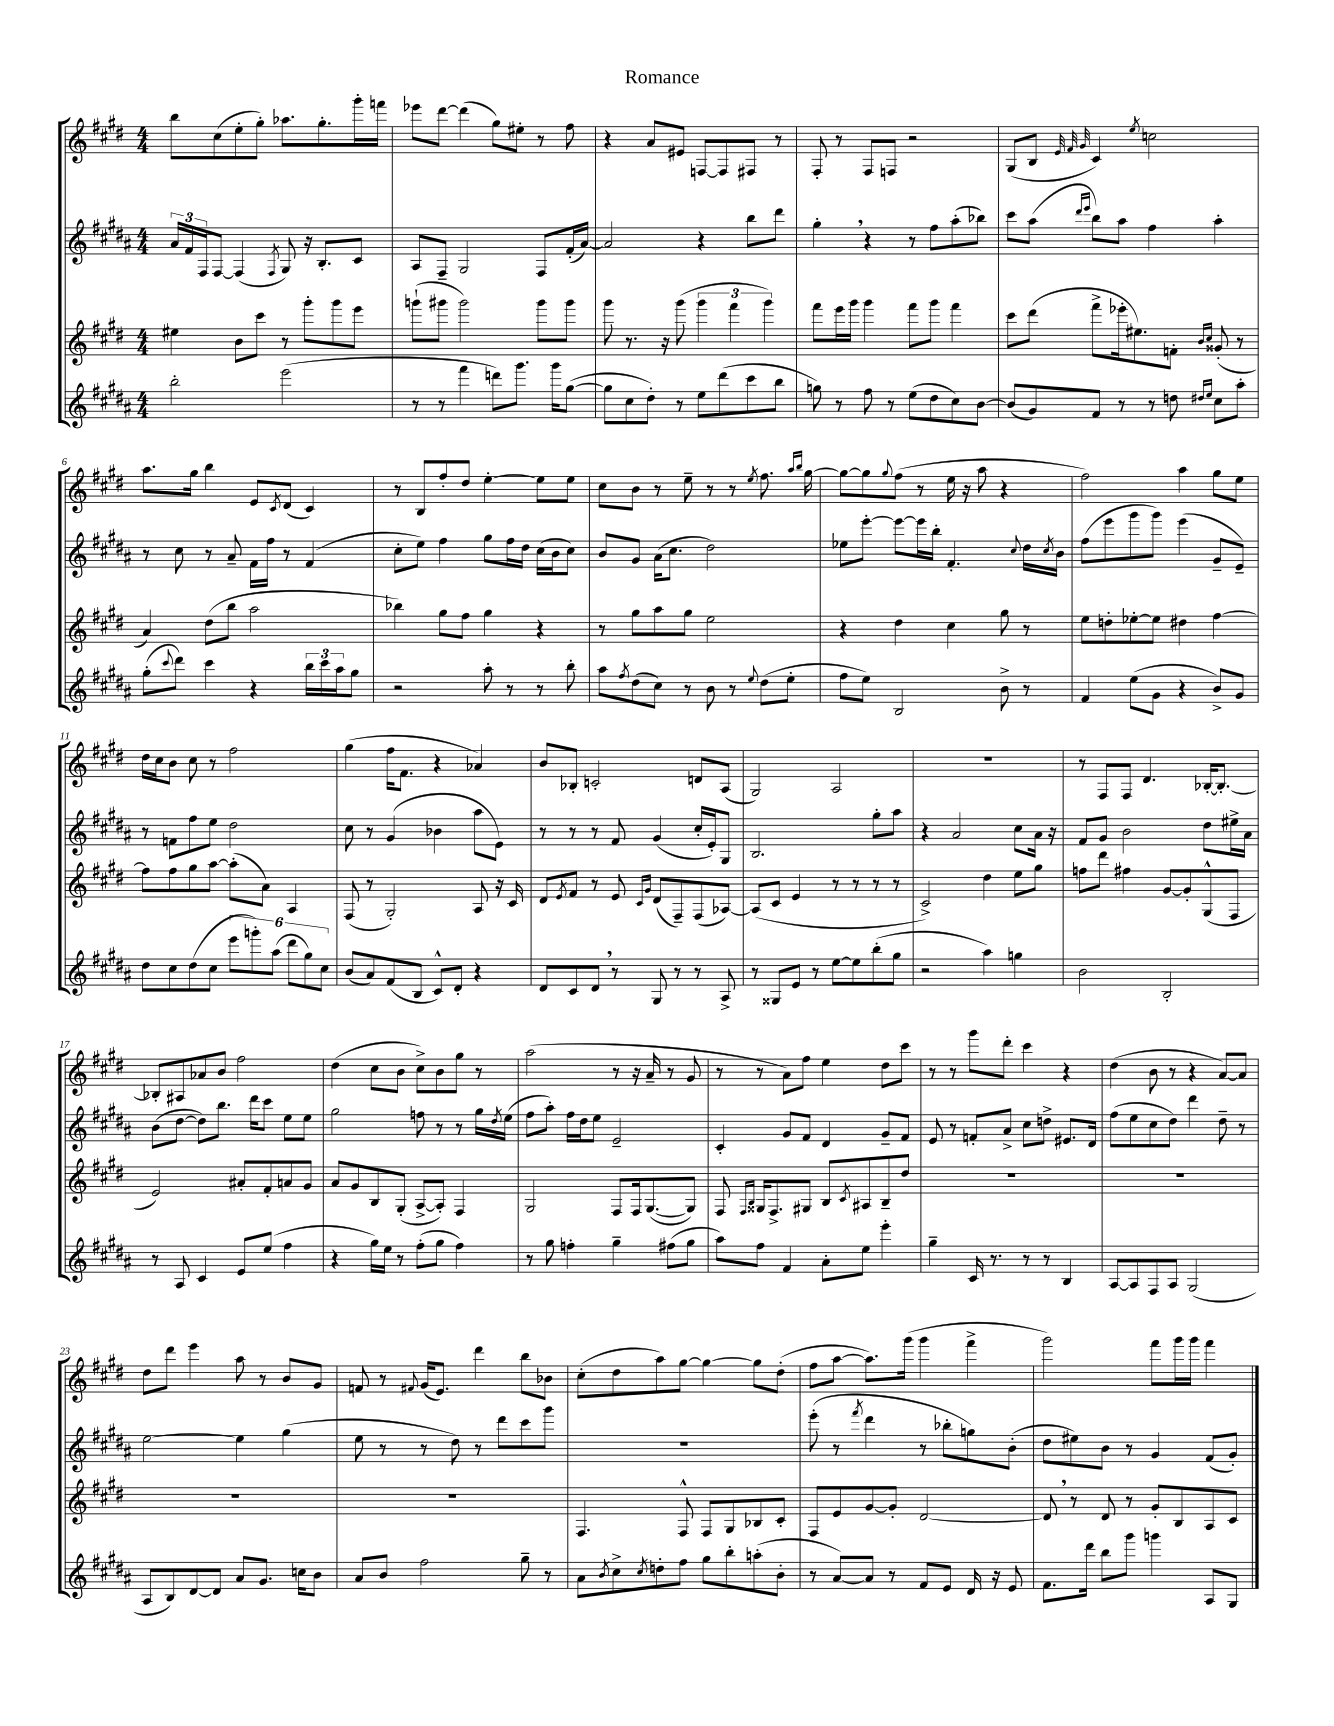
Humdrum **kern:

**kern	**kern	**kern	**kern
*staff4	*staff3	*staff2	*staff1
*clefG2	*clefG2	*clefG2	*clefG2
*k[f#c#g#d#a#]	*k[f#c#g#d#]	*k[f#c#g#d#a#]	*k[f#c#g#d#]
*M4/4	*M4/4	*M4/4	*M4/4
2bb'\	4ee#\	24a#/LL	8bb\L
.	.	24f#/	.
.	.	24F#/J	.
.	.	[8F#/J	(8cc#\
.	8b\L	(4F#/]	8ee'\
.	8ccc#\J	.	8gg#'\J)
.	.	8qF#/	.
(2eee\	8r	8G#/)	8.aa-\L
.	8ggg#'\L	16r	.
.	.	8.B'/L	8.gg#'\
.	8ggg#\	.	.
.	8eee\J	8c#/J	16ggg#'\L
.	.	.	16fff\JJ
=	=	=	=
8r	(8ggg`\L	8A#/L	8eee-\L
8r	8ggg#\J	8F#~/J	[8ddd#\J
4fff#\	2ggg#\)	2G#/	(4ddd#\]
8ddd\L)	.	.	8gg#\L)
8.ggg#\J	.	.	8ee#'\J
.	8ggg#\L	8F#/L	8r
16ggg#\LK	.	.	.
([8gg#\J	8ggg#\J	(16f#'/L	8ff#\
.	.	[16a#/JJ)	.
=	=	=	=
8gg#\]L	8ggg#\	2a#/]	4r
8cc#\	8.r	.	.
8dd#'\J)	.	.	8a/L
.	16r	.	.
8r	(8ggg#\	.	8e#/J
8ee\L	6ggg#\	4r	[8F/L
(8ddd#\	.	.	8F/]
.	6fff#\	.	.
8ccc#\	.	8bb\L	8F#/J
.	6ggg#\)	.	.
8bb\J	.	8ddd#\J	8r
=	=	=	=
8gg\)	8fff#\L	4gg#'\	8F#'/
8r	16eee\L	.	8r
.	16ggg#\JJ	.	.
8ff#\	4ggg#\	4r	8F#/L
8r	.	.	8F/J
(8ee\L	8fff#\L	8r	2r
8dd#\	8ggg#\J	8ff#\L	.
8cc#\)	4fff#\	(8aa#'\	.
[8b\J	.	8bb-\J)	.
=	=	=	=
(8b/]L	8ccc#\L	8ccc#\L	(8G#/L
8g#/)	(8ddd#\J	(8aa#\J	8B/J
.	.	.	32qqe/
.	.	16qqddd#/LL	32qqf#/
.	.	16qqeee/JJ	32qqg#/
8f#/J	8fff#^\L	8bb\L)	4c#/)
8r	16eee-'\k	8aa#\J	.
.	8.ee#\)	.	.
.	.	.	8qee/
8r	.	4ff#\	2cc\
8dd\	8f'\J	.	.
16qqdd#/LL	16qqb/LL	.	.
16qqee/JJ	16qqcc#/JJ	.	.
8cc#\L	(8g##'/	4aa#'\	.
8aa#'\J	8r	.	.
=	=	=	=
(8gg#'\L	4a/)	8r	8.aa\L
8qqccc#/	.	.	.
8ddd#\J)	.	8cc#\	.
.	.	.	16gg#\Jk
4ccc#\	(8dd#\L	8r	4bb\
.	8bb\J	8a#~/	.
4r	2aa\	16f#\LL	8e/L
.	.	16ff#\JJ	.
.	.	.	8qc#/
.	.	8r	(8d#/J
24bb\LL	.	(4f#/	4c#/)
24ccc#\	.	.	.
24aa#\J	.	.	.
8gg#\J	.	.	.
=	=	=	=
2r	4bb-\)	8cc#'\L	8r
.	.	8ee\J)	8B/L
.	8gg#\L	4ff#\	8ff#'/
.	8ff#\J	.	8dd#/J
8aa#'\	4gg#\	8gg#\L	[4ee'\
8r	.	16ff#\L	.
.	.	16dd#\JJ	.
8r	4r	(16cc#\LL	8ee\]L
.	.	16b\J	.
8bb'\	.	8cc#\J)	8ee\J
=	=	=	=
8aa#\L	8r	8b/L	8cc#\L
8qff#/	.	.	.
(8dd#\	8gg#\L	8g#/J	8b\J
8cc#\J)	8aa\	(16a#\LK	8r
.	.	8.cc#\J	.
8r	8gg#\J	.	8ee~\
8b\	2ee\	2dd#\)	8r
8r	.	.	8r
8qqee/	.	.	8qee/
(8dd#\L	.	.	8.ff#\
8ee'\J	.	.	.
.	.	.	16qqaa/LL
.	.	.	16qqbb/JJ
.	.	.	[16gg#\
=	=	=	=
8ff#\L	4r	8ee-\L	8gg#\_L
8ee\J)	.	[8eee'\J	8gg#\]
.	.	.	8qqgg#/
2B/	4dd#\	8eee\_L	(8ff#\J
.	.	16eee\]L	8r
.	.	16bb'\JJ	.
.	4cc#\	4.f#'/	16ee\
.	.	.	16r
.	.	.	8aa\
8b^\	8gg#\	.	4r
.	.	8qqcc#/	.
8r	8r	16dd#\LL	.
.	.	8qcc#/	.
.	.	16b\JJ	.
=	=	=	=
4f#/	8ee\L	(8ff#\L	2ff#\)
.	8dd'\	8eee\	.
(8ee\L	[8ee-'\	8ggg#\	.
8g#\J	8ee-\]J	8ggg#\J)	.
4r	4dd#\	(4eee\	4aa\
8b^/L)	[4ff#\	8g#~/L	8gg#\L
8g#/J	.	8e~/J)	8ee\J
=	=	=	=
8dd#\L	8ff#\]L	8r	16dd#\LL
.	.	.	16cc#\J
8cc#\	8ff#\	8f\L	8b\J
(8dd#\	8gg#\	8ff#\	8cc#\
8cc#\J	[8aa\J	8ee\J	8r
12eee\L	(8aa'\]L	2dd#\	2ff#\
12ggg'\)	.	.	.
.	8a\J)	.	.
(12aa#\J	.	.	.
12ddd#\L	4A/	.	.
12gg#\)	.	.	.
12cc#\J	.	.	.
=	=	=	=
(8b/L	(8F#/	8cc#\	(4gg#\
8a#/)	8r	8r	.
(8f#/	2G#'/)	(4g#/	16ff#\LK
.	.	.	8.f#\J
8B/J	.	.	.
8c#^^/L)	.	4b-\	4r
8d#'/J	.	.	.
4r	8A/	8aa#\L	4a-/)
.	16r	8e\J)	.
.	16c#/	.	.
=	=	=	=
8d#/L	8d#/L	8r	8b/L
.	8qe/	.	.
8c#/	8f#/J	8r	8B-'/J
8d#/J	8r	8r	2c'/
8r	8e/	8f#/	.
.	16qqc#/LL	.	.
.	16qqg#/JJ	.	.
8G#/	(8d#/L	(4g#/	.
8r	8F#~/)	.	.
8r	(8F#/	16cc#'/LL	8d/L
.	.	16e'/J)	.
8A#^/	[8A-/J)	8G#/J	(8A/J
=	=	=	=
8r	(8A-/]L	2.B/	2G#/)
8G##/L	8c#/J	.	.
8e/J	4e/	.	.
8r	.	.	.
[8ee\L	8r	.	2A/
8ee\]	8r	.	.
(8bb'\	8r	8gg#'\L	.
8gg#\J	8r	8aa#\J	.
=	=	=	=
2r	2c#^/)	4r	1r
.	.	2a#/	.
4aa#\)	4dd#\	.	.
4gg\	8ee\L	8cc#\L	.
.	8gg#\J	16a#\Jk	.
.	.	16r	.
=	=	=	=
2b\	8ff\L	8f#/L	8r
.	8ddd#\J	8g#/J	8F#/L
.	4ff#\	2b\	8F#/J
.	.	.	4.d#/
2B'/	[8g#/L	.	.
.	8g#'/]	.	.
.	(8G#^^/	8dd#\L	[16B-'/LK
.	.	.	8.B-'/_J
.	8F#/J	16ee#^\L	.
.	.	16a#\JJ	.
=	=	=	=
8r	2e/)	(8b\L	8B-'/]L
8A#/	.	[8dd#\J	8A#/
4c#/	.	8dd#\]L)	8a-/
.	.	8.bb\J	8b/J
8e/L	8a#'/L	.	2ff#\
.	.	16ddd#\LK	.
(8ee/J	8f#'/	8ccc#\J	.
4ff#\	8a/	8ee\L	.
.	8g#/J	8ee\J	.
=	=	=	=
4r	8a/L	2gg#\	(4dd#\
.	8g#/	.	.
16gg#\LL)	8B/	.	8cc#\L
16ee\JJ	.	.	.
8r	(8G#'/J	.	8b\J
(8ff#'\L	[8A^/L	8ff\	8cc#^\L)
8gg#\J	8A'/]J)	8r	8b\
4ff#\)	4F#/	8r	8gg#\J
.	.	16gg#\LL	8r
.	.	8qdd#/	.
.	.	(16ee\JJ	.
=	=	=	=
8r	2G#/	8ff#\L	(2aa\
8gg#\	.	8aa#'\J)	.
4ff'\	.	16ff#\LL	.
.	.	16dd#\J	.
.	.	8ee\J	.
4gg#~\	8F#/L	2e~/	8r
.	16F#/k	.	16r
.	([8.G#/	.	16a~/
(8ff#\L	.	.	8r
8gg#\J	8G#/]J)	.	8g#/
=	=	=	=
8aa#\L)	8F#/	4c#'/	8r
.	16qqF#/LL	.	.
.	16qqB/JJ	.	.
8ff#\J	16G##/LK	.	8r
.	8.F#^/	.	.
4f#/	.	8g#/L	8a\L)
.	8G#/J	8f#/J	8ff#\J
8a#'\L	8B/L	4d#/	4ee\
.	8qc#/	.	.
8ee\J	8A#/	.	.
4eee'\	8B~/	8g#~/L	8dd#\L
.	8dd#/J	8f#/J	8ccc#\J
=	=	=	=
4gg#~\	1r	8e/	8r
.	.	8r	8r
16c#/	.	8f'/L	8ggg#\L
8.r	.	.	.
.	.	8a#^/J	8ddd#'\J
8r	.	8cc#\L	4ccc#\
8r	.	8dd^\J	.
4B/	.	8.e#/L	4r
.	.	16d#/Jk	.
=	=	=	=
[8A#/L	1r	(8ff#\L	(4dd#\
8A#/]	.	8ee\	.
8F#/	.	8cc#\	8b\
8A#/J	.	8dd#\J)	8r
(2G#/	.	4ddd#\	4r
.	.	8dd#~\	[8a/L)
.	.	8r	8a/]J
=	=	=	=
8A#/L	1r	[2ee\	8dd#\L
8B/)	.	.	8ddd#\J
[8d#/	.	.	4eee\
8d#/]J	.	.	.
8a#/L	.	4ee\]	8aa\
8.g#/J	.	.	8r
.	.	(4gg#\	8b/L
16cc\LK	.	.	.
8b\J	.	.	8g#/J
=	=	=	=
8a#/L	1r	8ee\	8f/
8b/J	.	8r	8r
.	.	.	8qqf#/
2ff#\	.	8r	(16g#/LK
.	.	.	8.e/J)
.	.	8dd#\)	.
.	.	8r	4ddd#\
.	.	8ddd#\L	.
8gg#~\	.	8ccc#\	8bb\L
8r	.	8ggg#\J	8b-\J
=	=	=	=
8a#\L	4.F#/	1r	(8cc#'\L
8qb/	.	.	.
8cc#^\	.	.	8dd#\
8qcc#/	.	.	.
8dd'\	.	.	8aa\)
8ff#\J	8F#^^/	.	[8gg#\J
8gg#\L	8F#/L	.	4gg#\_
8bb'\	8G#/	.	.
(8aa'\	8B-/	.	8gg#\]L
8b'\J	8c#'/J	.	(8dd#'\J
=	=	=	=
8r	8F#/L	(8eee'\	8ff#\L
[8a#/L)	8e/	8r	[8aa\J
.	.	8qfff#/	.
8a#/]J	[8g#/	4ddd#\	8.aa\]L)
8r	8g#'/]J	.	.
.	.	.	(16ggg#\Jk
8f#/L	[2d#/	8r	4ggg#\
8e/J	.	8bb-'\L	.
16d#/	.	8gg\)	4fff#^\
16r	.	.	.
8e/	.	(8b'\J	.
=	=	=	=
8.f#\L	8d#/]	8dd#\L	2ggg#\)
.	8r	8ee#\)	.
16ddd#\Jk	.	.	.
8bb\L	8d#/	8b\J	.
8ggg#\J	8r	8r	.
4ggg\	8g#'/L	4g#/	8fff#\L
.	8B/	.	16ggg#\L
.	.	.	16ggg#\JJ
8A#/L	8A/	(8f#/L	4fff#\
8G#/J	8c#/J	8g#'/J)	.
==	==	==	==
*-	*-	*-	*-
